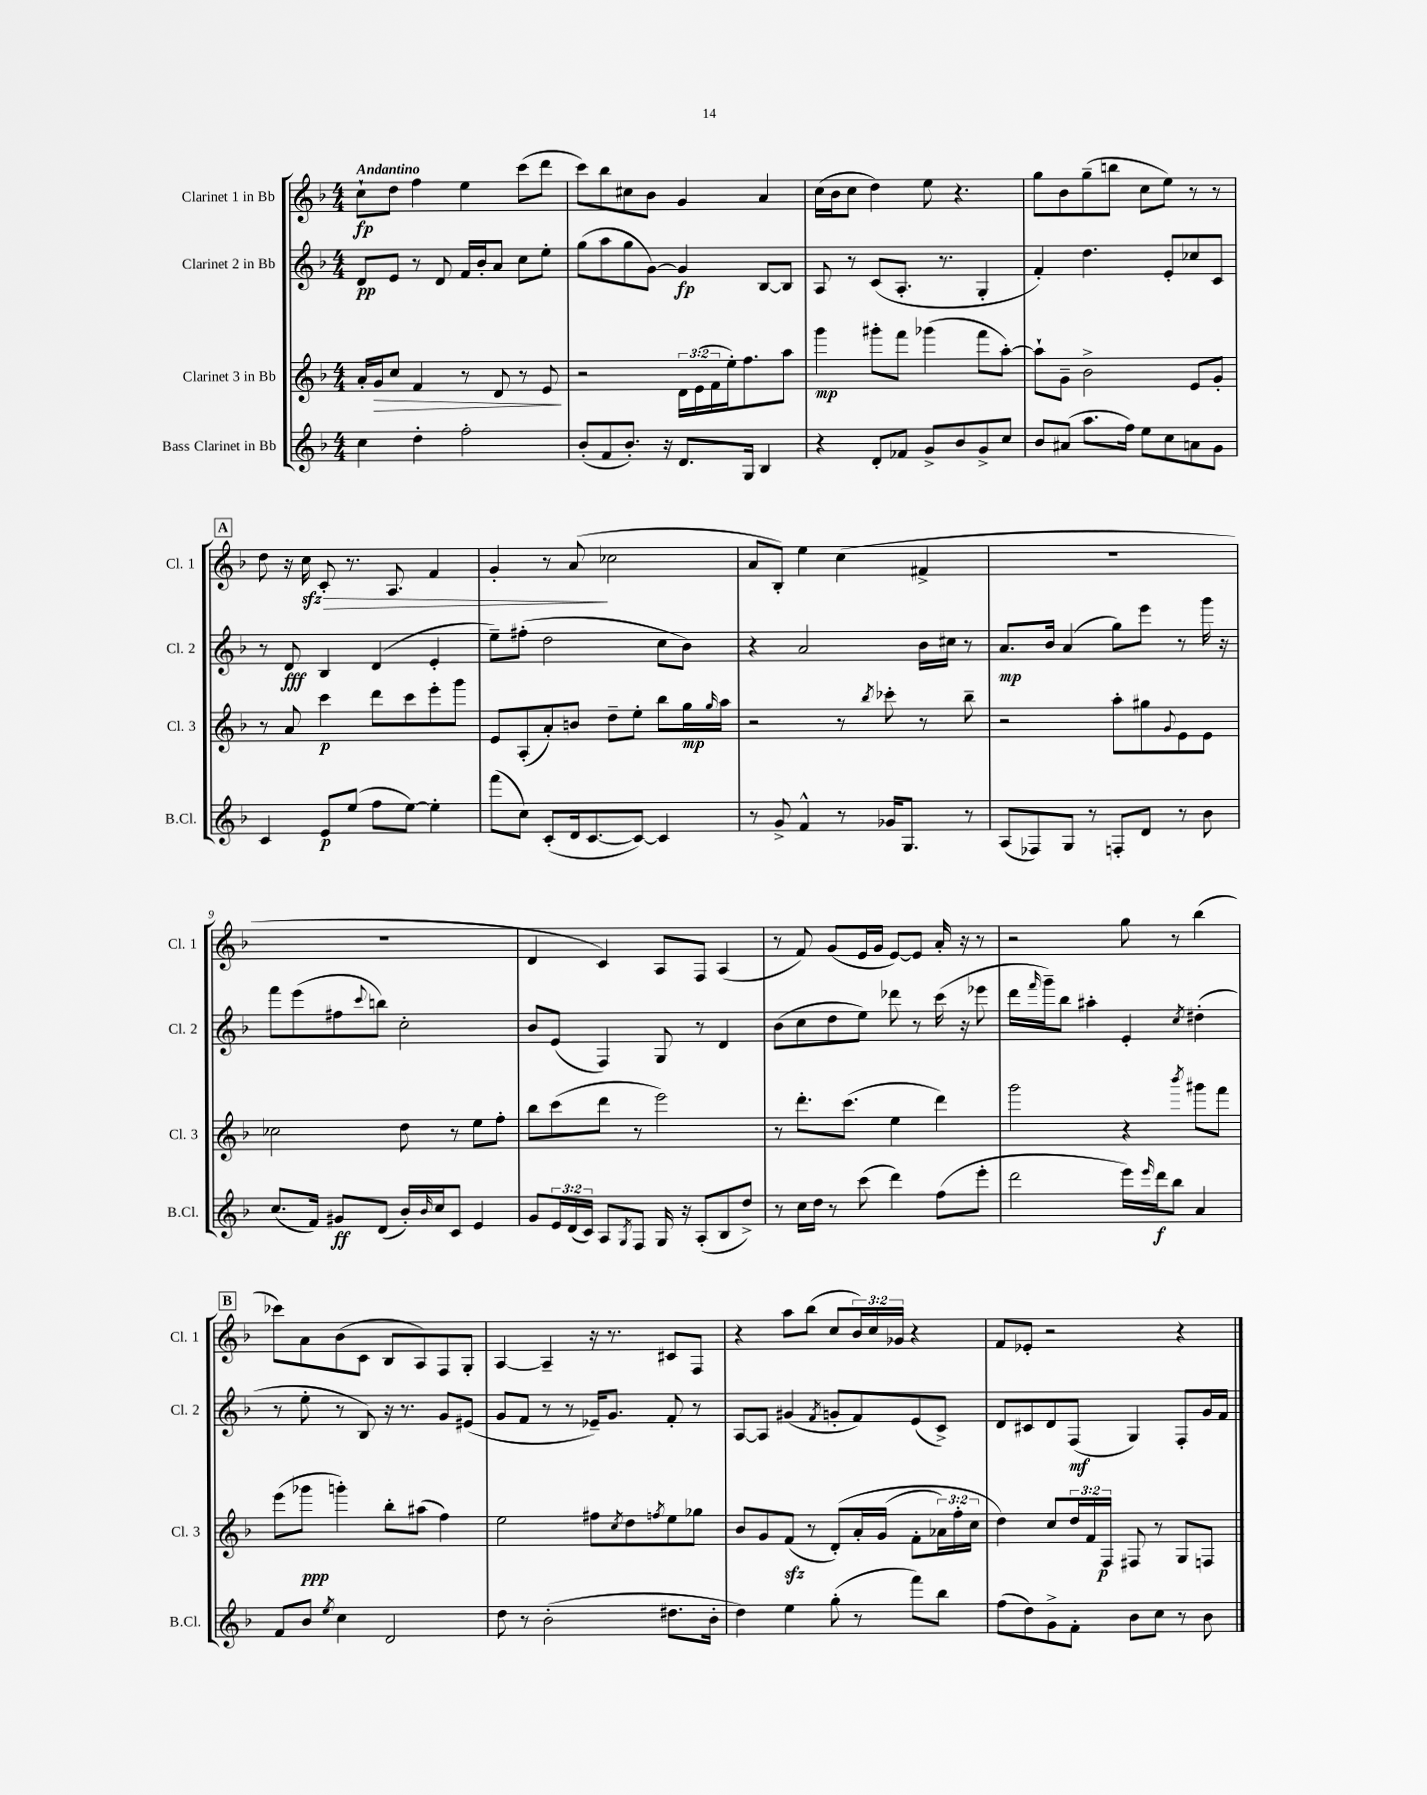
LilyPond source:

<<
\new StaffGroup <<
\new Staff = "s0" \with { instrumentName = "Clarinet 1 in Bb" shortInstrumentName = "Cl. 1" } {
    \clef treble \key f \major \numericTimeSignature \time 4/4 \override Staff.TupletNumber.text = #tuplet-number::calc-fraction-text \tempo "Andantino"
    c''8-!\fp d''8 f''4 e''4 c'''8( d'''8 |
    c'''8) bes''8 cis''8 bes'8 g'4 a'4 |
    c''16( bes'16 c''8 d''4) e''8 r4. |
    g''8 bes'8 g''8--( b''8 c''8 e''8) r8 r8 |
    \mark \markup { \box "A" } d''8 r16 c''16\sfz\> c'8-. r8. a8. f'4 |
    g'4-. r8 a'8\!( ces''2 |
    a'8 bes8-.) e''4 c''4( fis'4-> |
    R1 |
    R1 |
    d'4 c'4) a8 f8 a4( |
    r8 f'8) g'8( e'16 g'16 e'8~) e'8 a'16-. r16 r8 |
    r2 g''8 r8 bes''4( |
    \mark \markup { \box "B" } ces'''8) a'8 bes'8( c'8 bes8 a8) f8 g8-. |
    a4~ a4-- r16 r8. cis'8 f8 |
    r4 a''8 bes''8( c''8 \tuplet 3/2 { bes'16) c''16 ges'16 } r4 |
    f'8 ees'8-. r2 r4 \bar "|." |
}
\new Staff = "s1" \with { instrumentName = "Clarinet 2 in Bb" shortInstrumentName = "Cl. 2" } {
    \clef treble \key f \major \numericTimeSignature \time 4/4
    d'8\pp e'8 r8 d'8 f'16 bes'16-. a'8 c''8 e''8-. |
    g''8( a''8 g''8 g'8~) g'4\fp bes8~ bes8 |
    a8 r8 c'8( a8.-. r8. g4-. |
    f'4-.) d''4. e'8-. ces''8 c'8 |
    \mark \markup { \box "A" } r8 d'8\fff bes4 d'4( e'4-. |
    e''8--) fis''8-.( d''2 c''8 bes'8) |
    r4 a'2 bes'16 cis''16 r8 |
    a'8.\mp bes'16 a'4( g''8) e'''8 r8 g'''16 r16 |
    f'''8 e'''8( fis''8 \appoggiatura { c'''8 } b''8) c''2-. |
    bes'8 e'8( f4) g8 r8 d'4 |
    bes'8( c''8 d''8 e''8) des'''8 r8 c'''16( r16 ees'''8 |
    d'''16 \grace { f'''16 } g'''16--) bes''8 ais''4-. e'4-. \acciaccatura { c''8 } dis''4-.( |
    \mark \markup { \box "B" } r8 e''8-. r8 bes8) r16 r8. g'8 eis'8( |
    g'8 f'8 r8 r8 ees'16--) g'8. f'8-. r8 |
    a8~ a8 gis'4( \acciaccatura { f'8 } g'8-. f'8) e'8( c'8->) |
    d'8 cis'8 d'8 f8\mf( g4) f8-. g'16 f'16 \bar "|." |
}
\new Staff = "s2" \with { instrumentName = "Clarinet 3 in Bb" shortInstrumentName = "Cl. 3" } {
    \clef treble \key f \major \numericTimeSignature \time 4/4 \override Staff.TupletNumber.text = #tuplet-number::calc-fraction-text
    a'16-. g'16\> c''8 f'4 r8 d'8 r8 e'8\! |
    r2 \tuplet 3/2 { d'16 e'16( f'16 } e''16-.) f''8. a''8 |
    g'''4\mp gis'''8-. f'''8 ges'''4( f'''8 a''8~-.) |
    a''8-! g'8-- bes'2-> e'8 g'8-. |
    \mark \markup { \box "A" } r8 a'8 c'''4\p d'''8 c'''8 e'''8-. g'''8 |
    e'8 a8-.( a'8-.) b'8 d''8-- e''8-. bes''8 g''16\mp \grace { g''16 } a''16 |
    r2 r8 \acciaccatura { bes''8 } ces'''8-. r8 bes''8-- |
    r2 a''8-. gis''8 \appoggiatura { g'8 } e'8 e'8 |
    ces''2 d''8 r8 e''8 f''8-. |
    bes''8 c'''8( d'''8 r8 e'''2) |
    r8 d'''8.-. c'''8.( e''4 d'''4) |
    g'''2 r4 \acciaccatura { bes'''8 } gis'''8 f'''8 |
    \mark \markup { \box "B" } e'''8( ges'''8\ppp g'''4-.) bes''8-. ais''8( f''4) |
    e''2 fis''8 \acciaccatura { c''8 } d''8 \acciaccatura { f''8 } e''8 ges''8 |
    bes'8 g'8 f'8\sfz( r8 d'8-.)\( a'16-. g'16( f'8-. \tuplet 3/2 { aes'16) f''16-. c''16 } |
    d''4\) c''8 \tuplet 3/2 { d''16 f'16 f16\p } fis8 r8 g8 f8 \bar "|." |
}
\new Staff = "s3" \with { instrumentName = "Bass Clarinet in Bb" shortInstrumentName = "B.Cl." } {
    \clef treble \key f \major \numericTimeSignature \time 4/4 \override Staff.TupletNumber.text = #tuplet-number::calc-fraction-text
    c''4 d''4-. f''2-. |
    bes'8-.( f'8 bes'8.-.) r16 d'8. g16 bes4 |
    r4 d'8-. fes'8 g'8-> bes'8 g'8-> c''8 |
    bes'8 ais'8( a''8. f''16) e''8 c''8 a'8 g'8 |
    \mark \markup { \box "A" } c'4 e'8\p e''8( f''8 e''8~) e''4-. |
    f'''8( c''8) c'8-.( d'16 c'8.~ c'8~) c'4 |
    r8 g'8-> f'4-^ r8 ges'16 g8. r8 |
    a8( fes8) g8 r8 f8-. d'8 r8 bes'8 |
    c''8.( f'16) gis'8\ff d'8( bes'16-.) \grace { bes'16 } c''16 c'8 e'4 |
    g'8 \tuplet 3/2 { e'16 d'16( c'16) } a8 \acciaccatura { g8 } f8 g16 r16 a8-.( bes8 d''8->) |
    r8 c''16 d''16 r8 c'''8( d'''4) f''8( e'''8-. |
    d'''2 e'''16) \grace { e'''16 } d'''16\f bes''8 a'4 |
    \mark \markup { \box "B" } f'8 bes'8 \acciaccatura { e''8 } c''4 d'2 |
    d''8 r8 bes'2-.( dis''8. bes'16-. |
    d''4) e''4 g''8-.( r8 f'''8) bes''8 |
    f''8( d''8) g'8-> f'8-. bes'8 c''8 r8 bes'8 \bar "|." |
}
>>
>>
